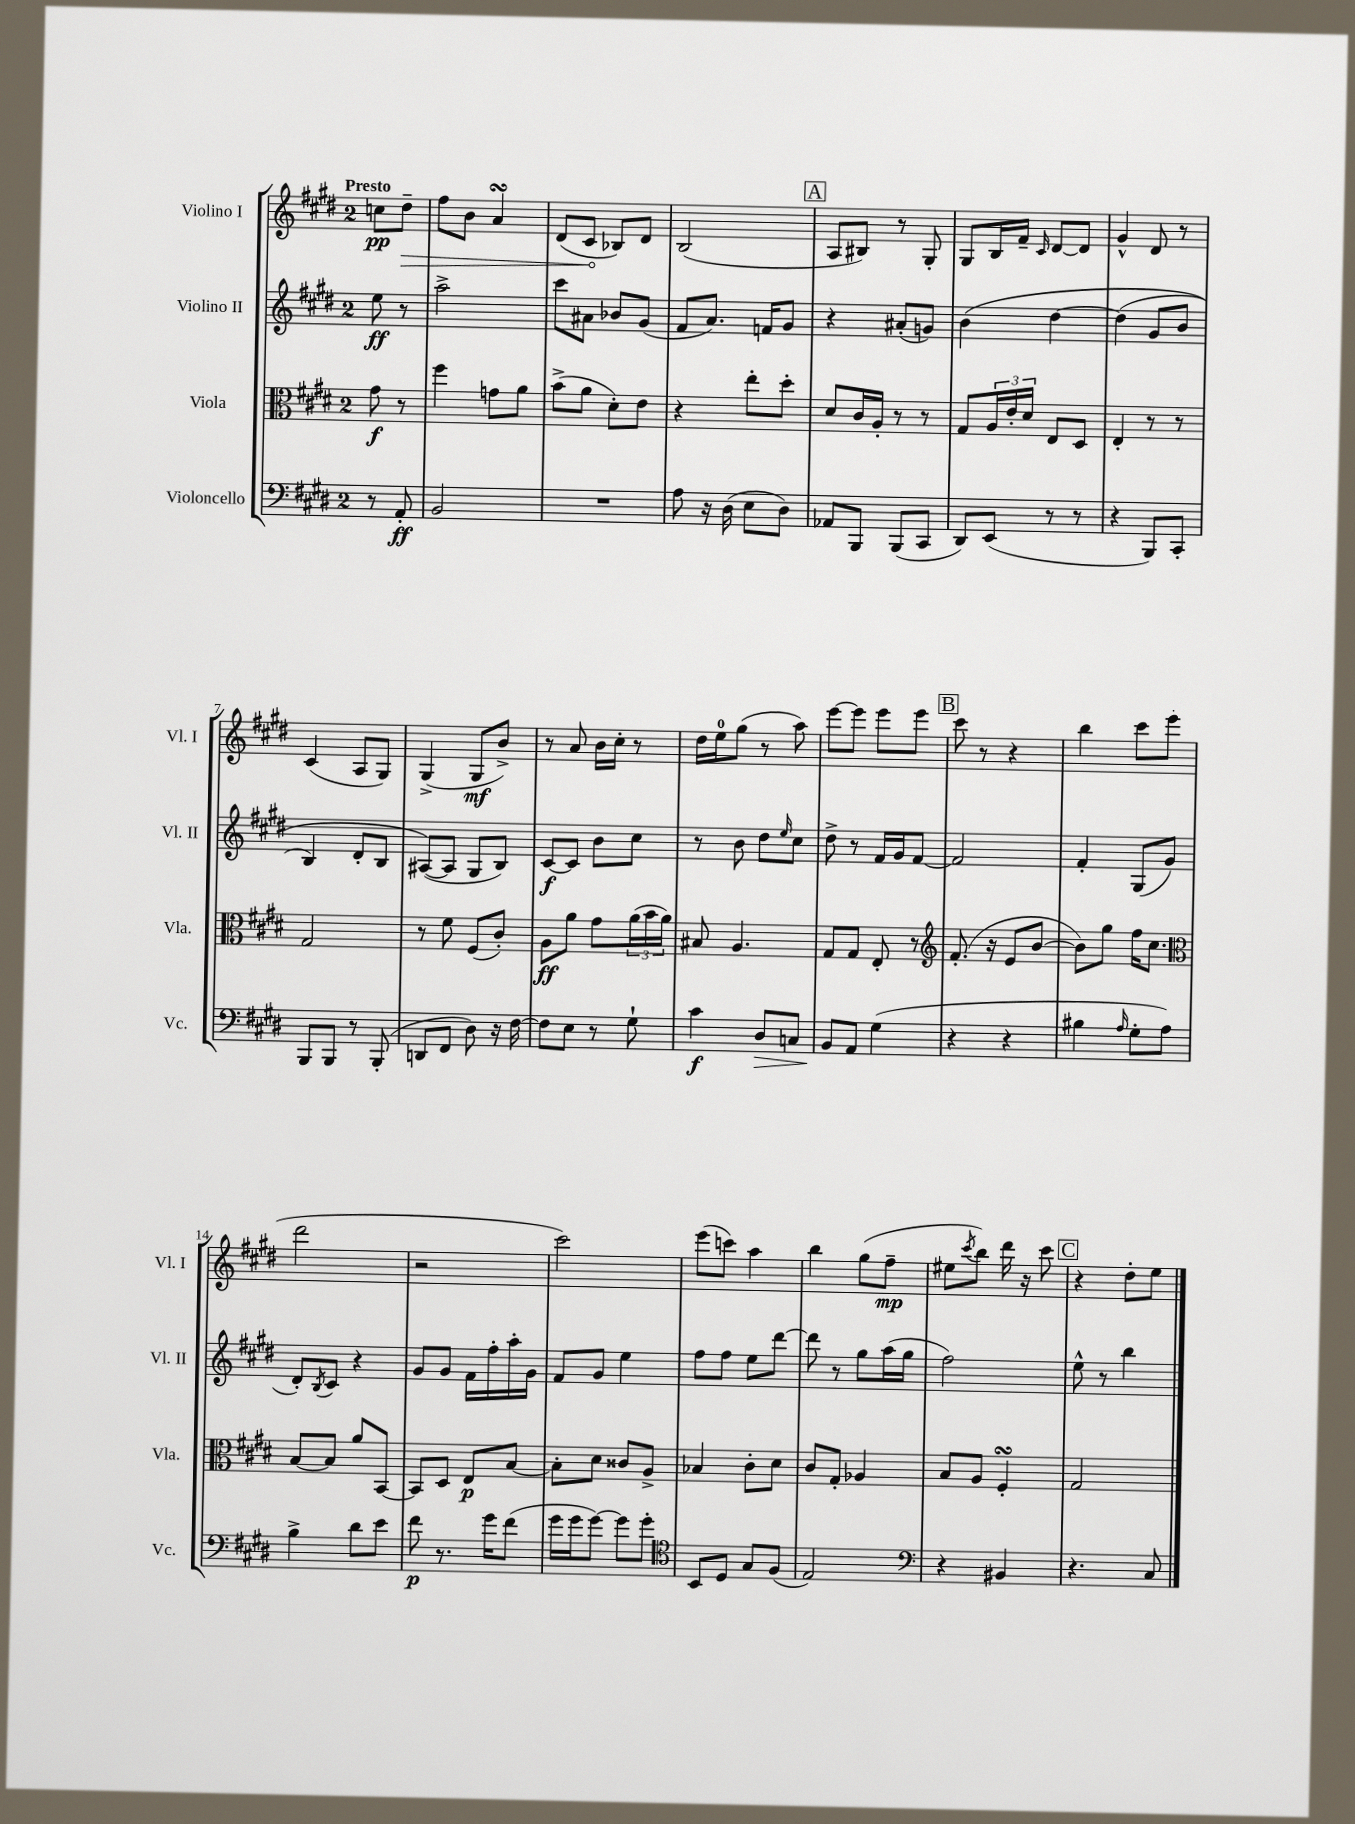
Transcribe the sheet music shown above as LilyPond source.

<<
\new StaffGroup <<
\new Staff = "s0" \with { instrumentName = "Violino I" shortInstrumentName = "Vl. I" } {
    \clef treble \key e \major \once \override Staff.TimeSignature.style = #'single-digit \time 2/4 \partial 4 \tempo "Presto"
    c''8\pp \once \override Hairpin.circled-tip = ##t dis''8--\> |
    fis''8 b'8 a'4\turn |
    dis'8( cis'8\! bes8) dis'8 |
    b2( |
    \mark \markup { \box "A" } a8 bis8) r8 gis8-. |
    gis8 b16 fis'16-- \grace { cis'16 } dis'8~ dis'8 |
    gis'4-^ dis'8 r8 |
    cis'4( a8 gis8) |
    gis4->( gis8\mf b'8->) |
    r8 a'8 b'16 cis''16-. r8 |
    dis''16 e''16-0 gis''8( r8 a''8) |
    e'''8~ e'''8 e'''8 e'''8 |
    \mark \markup { \box "B" } cis'''8 r8 r4 |
    b''4 cis'''8 e'''8( |
    dis'''2 |
    r2 |
    cis'''2) |
    e'''8( c'''8) a''4 |
    b''4 gis''8( fis''8--\mp |
    eis''8 \acciaccatura { cis'''8 } b''8) dis'''16 r16 cis'''8 |
    \mark \markup { \box "C" } r4 dis''8-. e''8 \bar "|." |
}
\new Staff = "s1" \with { instrumentName = "Violino II" shortInstrumentName = "Vl. II" } {
    \clef treble \key e \major \once \override Staff.TimeSignature.style = #'single-digit \time 2/4 \partial 4
    e''8\ff r8 |
    a''2-> |
    cis'''8 ais'8 bes'8 gis'8( |
    fis'8 a'8.) f'16 gis'8 |
    \mark \markup { \box "A" } r4 ais'8-.( g'8) |
    b'4\( dis''4~ |
    dis''4( gis'8 b'8 |
    b4) dis'8-. b8 |
    ais8~(\) ais8 gis8 b8) |
    cis'8~\f cis'8 b'8 cis''8 |
    r8 b'8 dis''8 \grace { e''16 } cis''8 |
    dis''8-> r8 fis'16 gis'16 fis'8~ |
    \mark \markup { \box "B" } fis'2 |
    fis'4-. gis8( gis'8 |
    dis'8-.) \acciaccatura { b8 } cis'8 r4 |
    gis'8 gis'8 fis'16 fis''16-. a''16-. gis'16 |
    fis'8 gis'8 e''4 |
    fis''8 fis''8 e''8 dis'''8~ |
    dis'''8 r8 gis''8 a''16( gis''16 |
    fis''2) |
    \mark \markup { \box "C" } e''8-^ r8 b''4 \bar "|." |
}
\new Staff = "s2" \with { instrumentName = "Viola" shortInstrumentName = "Vla." } {
    \clef alto \key e \major \once \override Staff.TimeSignature.style = #'single-digit \time 2/4 \partial 4
    gis'8\f r8 |
    fis''4 g'8 a'8 |
    b'8->( a'8 dis'8-.) e'8 |
    r4 e''8-. dis''8-. |
    \mark \markup { \box "A" } dis'8 cis'16 a16-. r8 r8 |
    gis8 \tuplet 3/2 { a16 e'16-. dis'16 } e8 dis8 |
    e4-. r8 r8 |
    gis2 |
    r8 fis'8 fis8( cis'8-.) |
    a8\ff a'8 gis'8 \tuplet 3/2 { a'16( b'16 a'16) } |
    bis8 a4. |
    gis8 gis8 e8-. r8 |
    \mark \markup { \box "B" } \clef treble fis'8.-.( r16 e'8 b'8~ |
    b'8) gis''8 fis''16 cis''8. |
    \clef alto b8~ b8 a'8 b,8~ |
    b,8 dis8 e8\p b8~ |
    b8-. dis'8 cisis'8 a8-> |
    bes4 cis'8-. dis'8 |
    cis'8 gis8-. aes4 |
    b8 a8 fis4-.\turn |
    \mark \markup { \box "C" } gis2 \bar "|." |
}
\new Staff = "s3" \with { instrumentName = "Violoncello" shortInstrumentName = "Vc." } {
    \clef bass \key e \major \once \override Staff.TimeSignature.style = #'single-digit \time 2/4 \partial 4
    r8 a,8-.\ff |
    b,2 |
    R2 |
    a8 r16 dis16( e8 dis8) |
    \mark \markup { \box "A" } aes,8 b,,8 b,,8( cis,8 |
    dis,8) e,8( r8 r8 |
    r4 b,,8) cis,8-. |
    b,,8 b,,8 r8 b,,8-.( |
    d,8 fis,8 dis8) r16 fis16~ |
    fis8 e8 r8 gis8-! |
    cis'4\f dis8\> c8 |
    b,8\! a,8 gis4( |
    \mark \markup { \box "B" } r4 r4 |
    bis4 \grace { a16 } gis8-. a8) |
    b4-> dis'8 e'8 |
    fis'8\p r8. gis'16 fis'8( |
    gis'16 gis'16 gis'8~) gis'8 gis'8-. |
    \clef tenor b,8 dis8 gis8 fis8( |
    e2) |
    \clef bass r4 bis,4 |
    \mark \markup { \box "C" } r4. cis8 \bar "|." |
}
>>
>>
